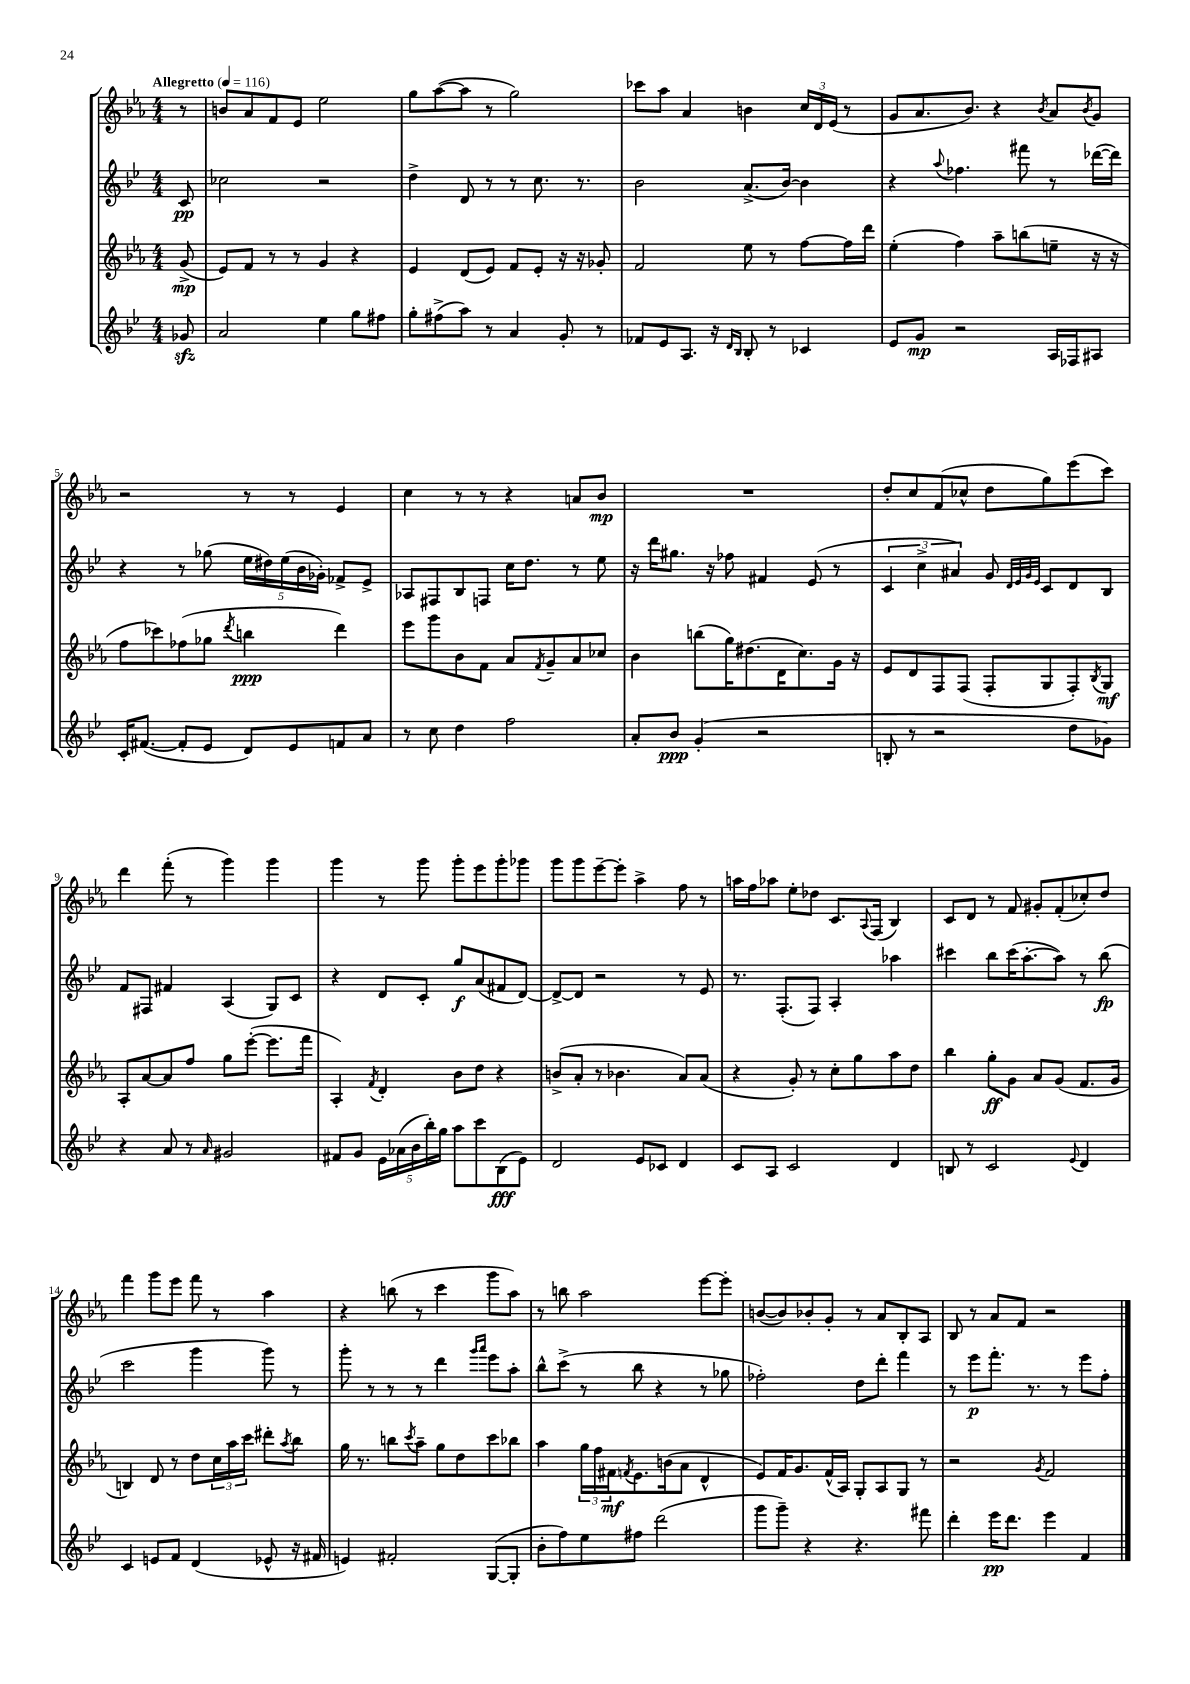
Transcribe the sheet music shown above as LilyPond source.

<<
\new StaffGroup <<
\new Staff = "s0" {
    \clef treble \key ees \major \numericTimeSignature \time 4/4 \partial 8 \tempo "Allegretto" 4 = 116
    r8 |
    b'8 aes'8 f'8 ees'8 ees''2 |
    g''8 aes''8~( aes''8 r8 g''2) |
    ces'''8 aes''8 aes'4 b'4 \tuplet 3/2 { c''16 d'16 ees'16( } r8 |
    g'8 aes'8. bes'8.) r4 \acciaccatura { bes'8 } aes'8 \acciaccatura { bes'8 } g'8 |
    r2 r8 r8 ees'4 |
    c''4 r8 r8 r4 a'8 bes'8\mp |
    R1 |
    d''8-. c''8 f'8( ces''8-^ d''8 g''8) ees'''8( c'''8) |
    d'''4 f'''8-.( r8 g'''4) g'''4 |
    g'''4 r8 g'''8 g'''8-. ees'''8 g'''8-. ges'''8 |
    g'''8 g'''8 ees'''8~-- ees'''8-. aes''4-> f''8 r8 |
    a''16 f''16 aes''8 ees''8-. des''8 c'8. \appoggiatura { aes8 } f16( bes4) |
    c'8 d'8 r8 f'8 gis'8-. f'8-.( ces''8-.) d''8 |
    f'''4 g'''8 ees'''8 f'''8 r8 aes''4 |
    r4 b''8( r8 c'''4 g'''8 aes''8) |
    r8 b''8 aes''2 ees'''8~ ees'''8-. |
    b'8~( b'8) bes'8-. g'8-. r8 aes'8 bes8-. aes8 |
    bes8 r8 aes'8 f'8 r2 \bar "|." |
}
\new Staff = "s1" {
    \clef treble \key bes \major \numericTimeSignature \time 4/4 \partial 8
    c'8\pp |
    ces''2 r2 |
    d''4-> d'8 r8 r8 c''8. r8. |
    bes'2 a'8.->( bes'16~) bes'4 |
    r4 \appoggiatura { a''8 } fes''4. fis'''8 r8 des'''16~( des'''16) |
    r4 r8 ges''8( \tuplet 5/4 { ees''16 dis''16) ees''16( bes'16 ges'16-.) } fes'8-> ees'8-> |
    aes8 fis8 bes8 f8 c''16 d''8. r8 ees''8 |
    r16 d'''16 gis''8. r16 fes''8 fis'4 ees'8( r8 |
    \tuplet 3/2 { c'4 c''4-> ais'4) } g'8 \grace { d'32 ees'32 g'32 ees'32 } c'8 d'8 bes8 |
    f'8 fis8 fis'4 a4( g8) c'8 |
    r4 d'8 c'8-. g''8\f a'8( fis'8 d'8~) |
    d'8~-> d'8 r2 r8 ees'8 |
    r8. f8.-.( f8) a4-. aes''4 |
    cis'''4 bes''8 cis'''16( a''8.~-. a''8) r8 bes''8\fp( |
    c'''2 g'''4 g'''8) r8 |
    g'''8-. r8 r8 r8 d'''4 \grace { g'''16 a'''16 } ees'''8 a''8-. |
    bes''8-^ c'''8->( r8 bes''8 r4 r8 ges''8 |
    fes''2-.) d''8 d'''8-. f'''4 |
    r8 ees'''8\p f'''8.-. r8. r8 ees'''8 f''8-. \bar "|." |
}
\new Staff = "s2" {
    \clef treble \key ees \major \numericTimeSignature \time 4/4 \partial 8
    g'8->\mp( |
    ees'8) f'8 r8 r8 g'4 r4 |
    ees'4 d'8( ees'8) f'8 ees'8-. r16 r16 ges'8-. |
    f'2 ees''8 r8 f''8~ f''16 d'''16 |
    ees''4-.( f''4) aes''8-- b''8( e''8-- r16 r16 |
    f''8 ces'''8) fes''8( ges''8 \acciaccatura { d'''8 } b''4\ppp d'''4) |
    ees'''8 g'''8 bes'8 f'8 aes'8 \acciaccatura { f'8 } g'8-- aes'8 ces''8 |
    bes'4 b''8( g''16) dis''8.( d'16 c''8.) g'16 r16 |
    ees'8 d'8 f8 f8( f8-. g8 f8-.) \acciaccatura { bes8 } g8\mf |
    aes8-. aes'8~ aes'8 f''8 g''8 ees'''8~-.( ees'''8. f'''16 |
    aes4-.) \acciaccatura { f'8 } d'4-. bes'8 d''8 r4 |
    b'8->( aes'8-. r8 bes'4. aes'8) aes'8( |
    r4 g'8-.) r8 c''8-. g''8 aes''8 d''8 |
    bes''4 g''8-.\ff g'8 aes'8 g'8( f'8. g'16 |
    b4) d'8 r8 d''8 \tuplet 3/2 { c''16 aes''16 c'''16 } dis'''8-. \acciaccatura { aes''8 } bes''8 |
    g''16 r8. b''8 \acciaccatura { c'''8 } aes''8-- g''8 d''8 c'''8 bes''8 |
    aes''4 \tuplet 3/2 { g''16 f''16 fis'16\mf } \acciaccatura { f'8 } ees'8. b'16( aes'8 d'4-^ |
    ees'8) f'16 g'8. f'16-^( aes16) g8-. aes8 g8 r8 |
    r2 \acciaccatura { g'8 } f'2 \bar "|." |
}
\new Staff = "s3" {
    \clef treble \key bes \major \numericTimeSignature \time 4/4 \partial 8
    ges'8\sfz |
    a'2 ees''4 g''8 fis''8 |
    g''8-. fis''8->( a''8) r8 a'4 g'8-. r8 |
    fes'8 ees'8 a8. r16 \grace { d'16 bes16 } bes8-. r8 ces'4 |
    ees'8 g'8\mp r2 a16 fes16 ais8 |
    c'16-. fis'8.~( fis'8-. ees'8 d'8) ees'8 f'8 a'8 |
    r8 c''8 d''4 f''2 |
    a'8-. bes'8\ppp g'4-.( r2 |
    b8-. r8 r2 d''8 ges'8) |
    r4 a'8 r8 \grace { a'16 } gis'2 |
    fis'8 g'8 \tuplet 5/4 { ees'16 aes'16( bes'16 bes''16-.) g''16 } a''8 c'''8 bes8\fff( ees'8) |
    d'2 ees'8 ces'8 d'4 |
    c'8 a8 c'2 d'4 |
    b8 r8 c'2 \appoggiatura { ees'8 } d'4 |
    c'4 e'8 f'8 d'4( ees'8-^ r16 fis'16 |
    e'4) fis'2-. g8~( g8-. |
    bes'8-. f''8) ees''8 fis''8 d'''2( |
    g'''8 g'''8--) r4 r4. fis'''8 |
    d'''4-. ees'''16\pp d'''8. ees'''4 f'4 \bar "|." |
}
>>
>>
